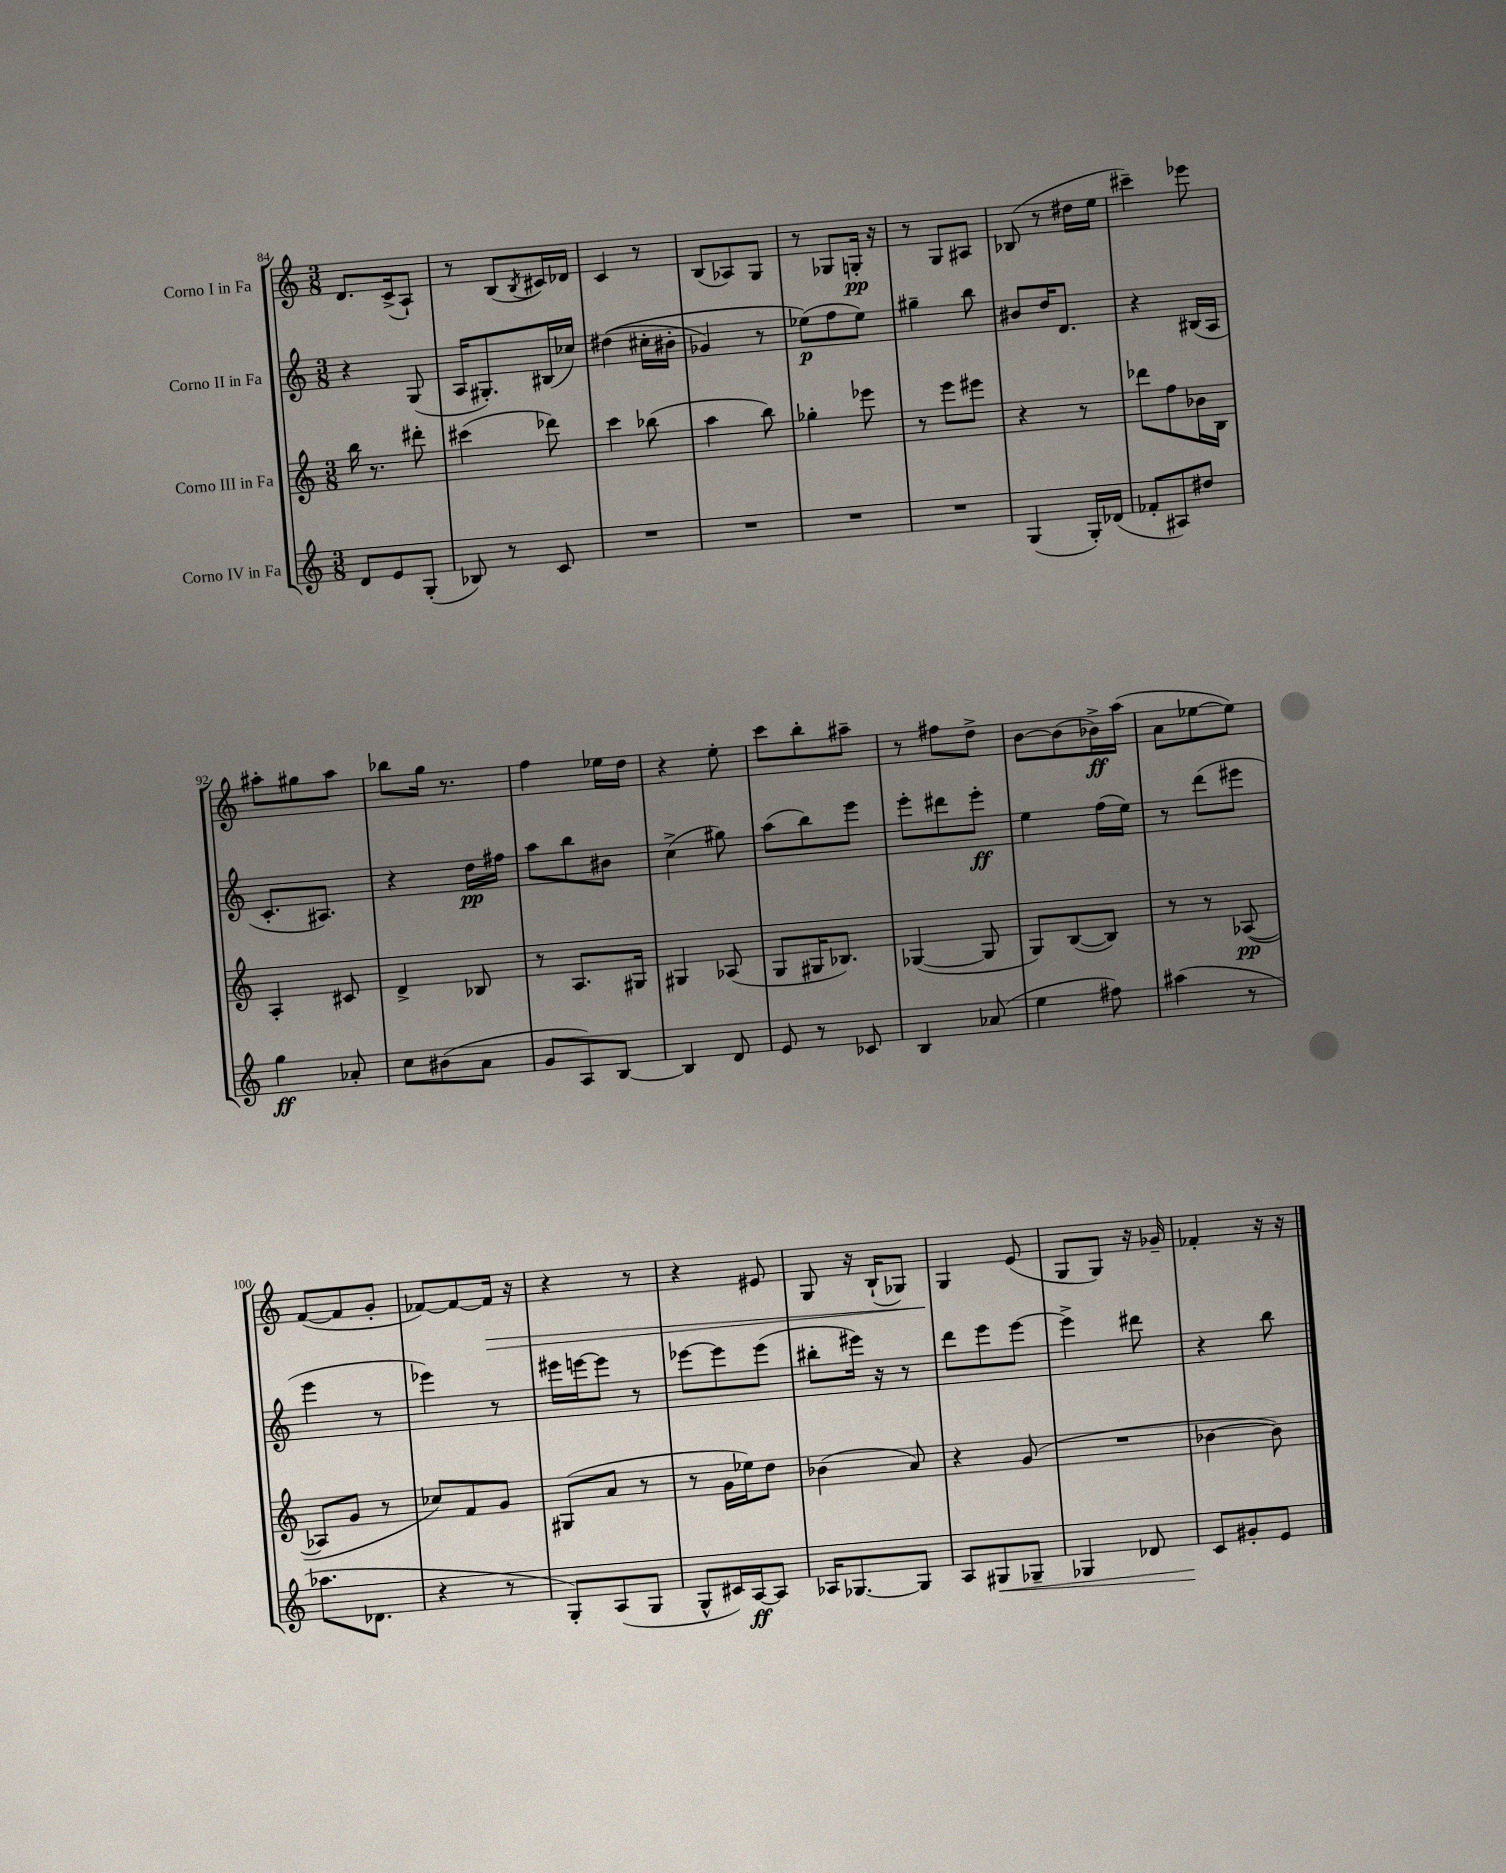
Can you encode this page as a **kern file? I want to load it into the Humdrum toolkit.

**kern	**kern	**kern	**kern
*staff4	*staff3	*staff2	*staff1
*clefG2	*clefG2	*clefG2	*clefG2
*k[]	*k[]	*k[]	*k[]
*M3/8	*M3/8	*M3/8	*M3/8
8d	16bb	4r	8.d
.	8.r	.	.
8e	.	.	.
.	.	.	(16c^
(8G'	8ddd#'	(8G	8A`)
=	=	=	=
8B-)	(4ccc#	16A	8r
.	.	8.G#')	.
8r	.	.	(8B
.	.	.	8qB
8c	8ddd-)	(16B#	16c#)
.	.	16cc-)	16d-
=	=	=	=
4.r	4ccc	&((4dd#	4c
.	(8bb-	16cc#'	8r
.	.	16b#'	.
=	=	=	=
4.r	4aa	4g-)	(8B
.	.	.	8A-)
.	8bb)	8r	8G
=	=	=	=
4.r	4gg-'	(8ee-&)	8r
.	.	8ff	8G-
.	8eee-	8ee-)	16G'
.	.	.	16r
=	=	=	=
4.r	8r	4gg#~	8r
.	8eee	.	8G
.	8eee#	8bb	8A#
=	=	=	=
(4G	4r	8b#	(8B-
.	.	16dd	8r
.	.	8.d	.
16G')	8r	.	16dd#
(16d-	.	.	16ee
=	=	=	=
8f-'	8ddd-	4r	4ccc#~)
8A#)	8ff	.	.
8dd#	16b-	(16B#	8eee-
.	16B	16A	.
=	=	=	=
4gg	4A'	8.c'	8aa#'
.	.	.	8gg#
.	.	8.A#)	.
8a-'	8c#	.	8aa#
=	=	=	=
8cc	4d^	4r	8bb-
(8b#	.	.	16gg
.	.	.	8.r
8a	8B-	16dd	.
.	.	16ff#	.
=	=	=	=
8g	8r	8aa	4ff
8A)	8.A	8bb	.
[8B	.	8b#	16ee-
.	16G#	.	16dd
=	=	=	=
4B]	4G#	(4cc^	4r
8d	(8A-	8gg#)	8ee'
=	=	=	=
8e	8G	(8aa	8ccc
8r	16G#	8bb)	8bb'
.	8.B-)	.	.
8c-	.	8eee	8aa#~
=	=	=	=
4B	([4G-	8eee'	8r
.	.	8ddd#	8ff#
(8a-	8G-]	8eee'	8dd^
=	=	=	=
4ee	8G)	4ee	[8b
.	([8B	.	(8b]
8ff#)	8B])	(16ff	16b-^)
.	.	16ee)	(16aa
=	=	=	=
(4aa#	8r	8r	8a
.	8r	(8ddd	[8ee-
8r	([8A-	8eee#	8ee-])
=	=	=	=
8.aa-	8A-]	4eee	([8f
.	8g	.	8f]
8.d-	.	.	.
.	8r	8r	8g'
=	=	=	=
4r	8cc-)	4eee-)	[8f-)
.	8f	.	8f-_
8r	8g	8r	16f-]
.	.	.	16r
=	=	=	=
8G')	(8G#	16eee#	4r
.	.	[16eee	.
(8A	8a	8eee]	.
8G	8r	8r	8r
=	=	=	=
8G^^	8r	[8eee-	4r
16c#)	16g	8eee-]	.
[16A	16ee-)	.	.
8A]	8dd	(8eee-	8e#
=	=	=	=
16A-	(4b-	8bb#'	8G
[8.G-	.	.	.
.	.	16eee#)	16r
.	.	16r	(16B`
8G-]	8a)	8r	8G-)
=	=	=	=
8A	4r	8ddd	4G
8G#	.	8eee	.
8G-~	(8g	[8eee	(8e
=	=	=	=
4G-	4.r	4eee^]	8G
.	.	.	8G)
8d-	.	8ddd#	16r
.	.	.	16g-~
=	=	=	=
8c	[4b-	4r	4f-'
8g#'	.	.	.
8e	8b-])	8bb	16r
.	.	.	16r
==	==	==	==
*-	*-	*-	*-
